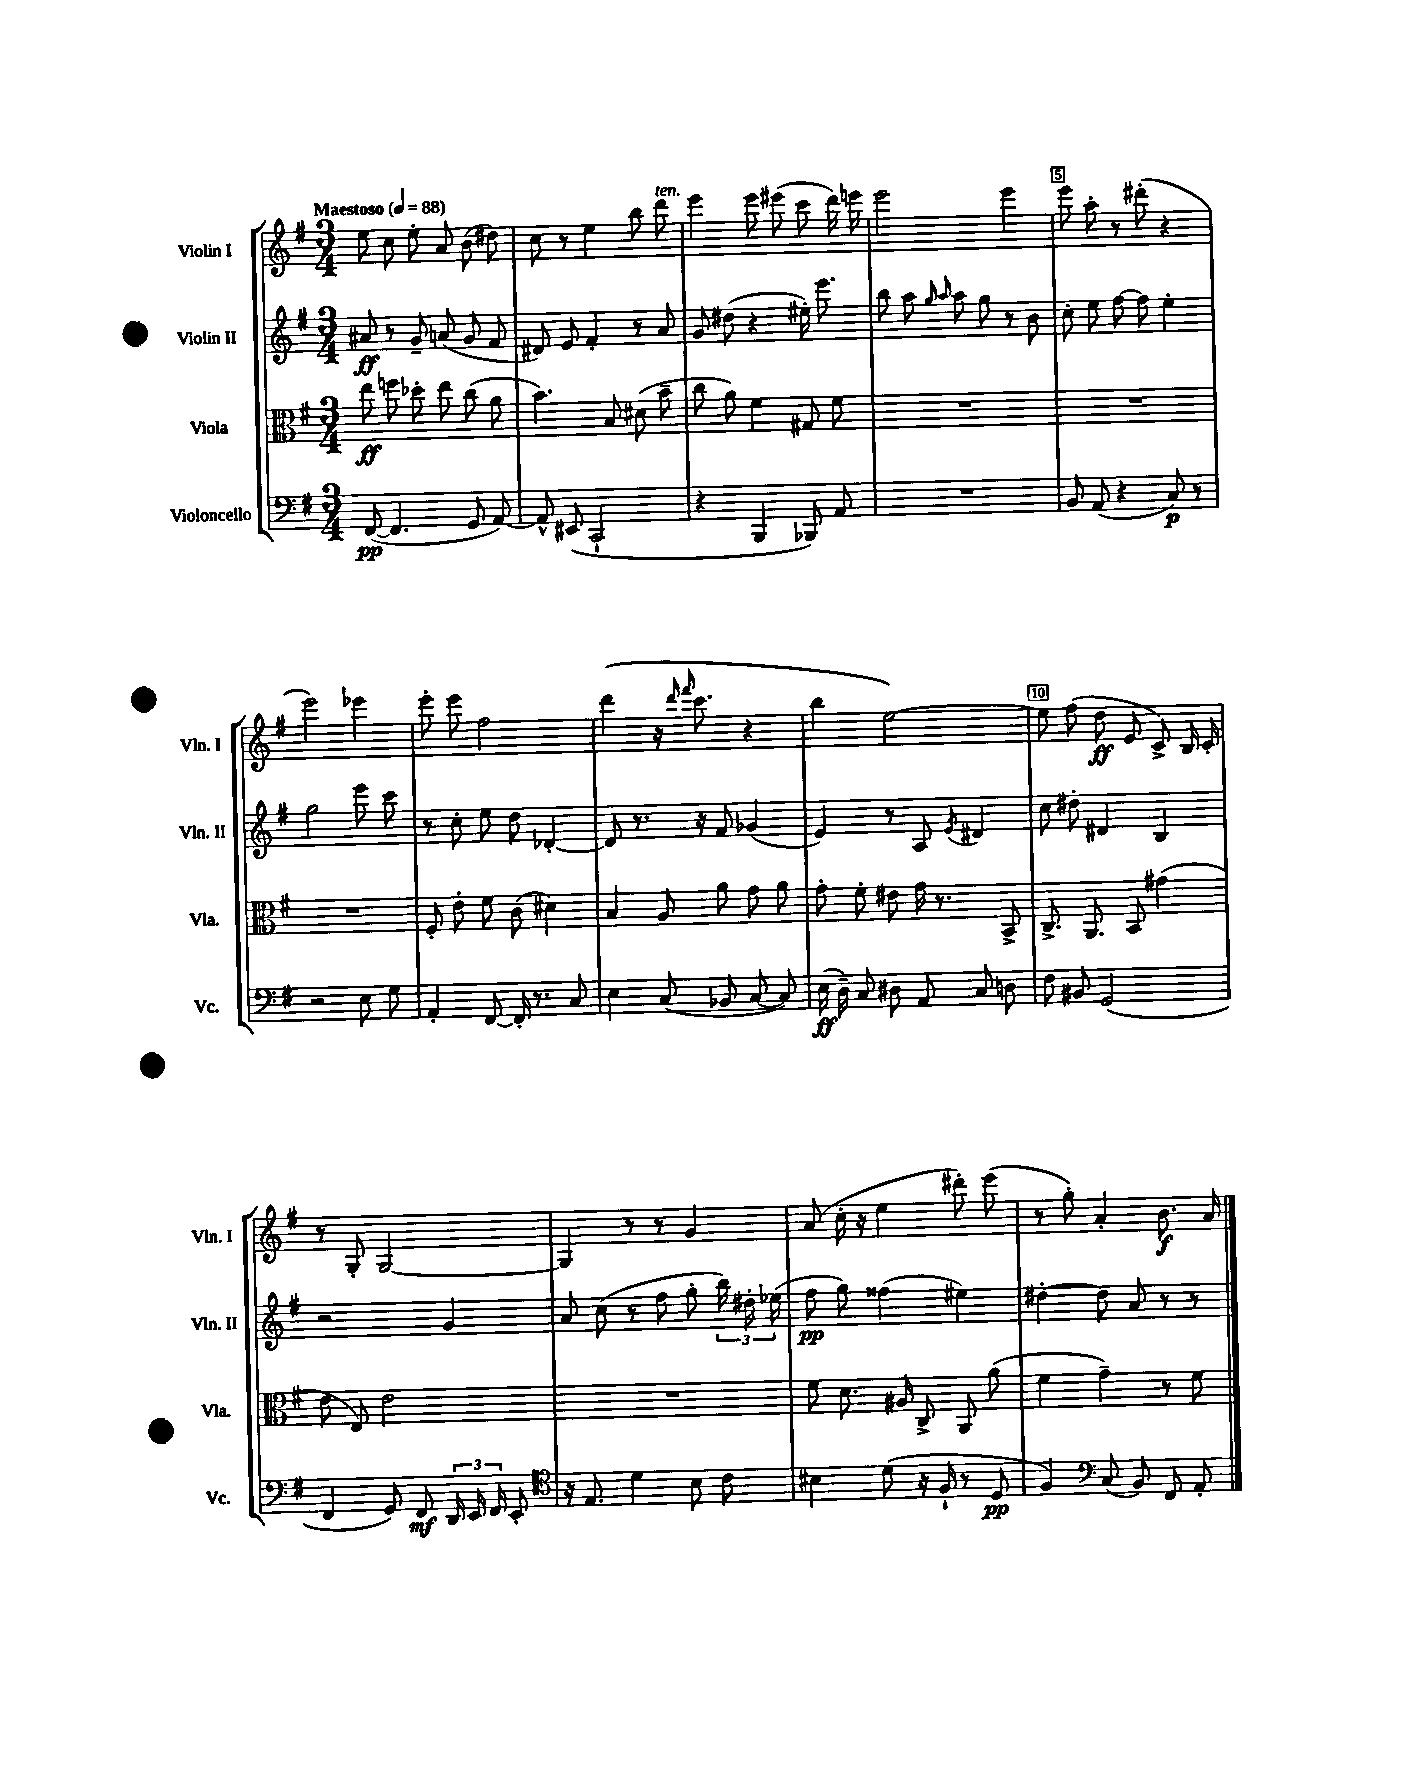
<<
\new StaffGroup <<
\new Staff = "s0" \with { instrumentName = "Violin I" shortInstrumentName = "Vln. I" } {
    \clef treble \key g \major \numericTimeSignature \time 3/4 \tempo "Maestoso" 4 = 88
    \autoBeamOff e''8 c''8 e''8-. a'8 b'8( dis''8) |
    c''8 r8 e''4 b''8 d'''8^\markup { \italic "ten." } |
    e'''4 e'''8 eis'''8( c'''8 d'''16) e'''16 |
    e'''2 e'''4 |
    e'''8 a''8-. r8 dis'''8-.( r4 |
    e'''2) ees'''4 |
    e'''8-. e'''8 fis''2 |
    d'''4( r16 \grace { d'''16 fis'''16 } c'''8. r4 |
    b''4 e''2~) |
    e''8 fis''8( d''8\ff e'8 c'8->) b16 c'16-. |
    r8 g8-. g2~ |
    g4 r8 r8 g'4 |
    a'8( c''16-. r16 e''4 dis'''8-.) e'''8( |
    r8 g''8-.) a'4-. b'8.\f a'16 \bar "|." |
}
\new Staff = "s1" \with { instrumentName = "Violin II" shortInstrumentName = "Vln. II" } {
    \clef treble \key g \major \numericTimeSignature \time 3/4
    \autoBeamOff ais'8\ff r8 g'8-- a'8( g'8 fis'8 |
    dis'8) e'8 fis'4-. r8 a'8 |
    g'8 dis''8( r4 eis''16-.) e'''8. |
    b''8 a''8 \grace { g''16 a''16 } a''8 g''8 r8 b'8 |
    c''8-. e''8 fis''8~ fis''8 e''4-. |
    g''2 e'''8 c'''8 |
    r8 c''8-. e''8 d''8 des'4~-. |
    des'8 r8. r16 fis'8 ges'4( |
    e'4) r8 a8 \acciaccatura { e'8 } dis'4 |
    c''8 dis''8-. dis'4 b4 |
    r2 g'4 |
    a'8 c''8( r8 fis''8 g''8-. \tuplet 3/2 { b''16) dis''16-. ees''16( } |
    fis''8\pp g''8) fisis''4( eis''4) |
    dis''4~-. dis''8 a'8 r8 r8 \bar "|." |
}
\new Staff = "s2" \with { instrumentName = "Viola" shortInstrumentName = "Vla." } {
    \clef alto \key g \major \numericTimeSignature \time 3/4
    \autoBeamOff e''8\ff f''8 des''8-. e''8 c''8( a'8 |
    b'4.) b8 dis'8( b'8-- |
    c''8 a'8) fis'4 gis8 fis'8 |
    R2. |
    R2. |
    R2. |
    fis8-. e'8-. fis'8 c'8( dis'4) |
    b4 a8 a'8 g'8 a'8 |
    g'8-. fis'8-. eis'8 g'16 r8. b,8-> |
    c8.-> a,8. b,8 gis'4( |
    e'8 e8) e'2 |
    R2. |
    fis'8 d'8. ais16 c8-> a,8 a'8( |
    fis'4 g'4--) r8 fis'8 \bar "|." |
}
\new Staff = "s3" \with { instrumentName = "Violoncello" shortInstrumentName = "Vc." } {
    \clef bass \key g \major \numericTimeSignature \time 3/4
    \autoBeamOff fis,8~\pp( fis,4. g,8 a,8~) |
    a,8-^ eis,8( c,2-! |
    r4 b,,4 bes,,8) a,8 |
    R2. |
    b,8 a,8( r4 c8\p) r8 |
    r2 e8 g8 |
    a,4-. fis,8~ fis,16-. r8. c8 |
    e4 c8( bes,8 c8~ c8) |
    e16\ff( d16--) c8 dis8 a,8 c8 d8 |
    fis8 bis,8 g,2( |
    fis,4 g,8) fis,8\mf \tuplet 3/2 { d,16 e,16 fis,16 } e,8-. |
    \clef tenor r16 e8. d'4 b8 c'8 |
    bis4 d'8( r16 fis16-! r8 d8\pp |
    fis4) \clef bass c8( b,8) fis,8 a,8-. \bar "|." |
}
>>
>>
\layout { \context { \Score \override BarNumber.break-visibility = ##(#f #t #t) barNumberVisibility = #(every-nth-bar-number-visible 5) \override BarNumber.stencil = #(make-stencil-boxer 0.1 0.3 ly:text-interface::print) } }
